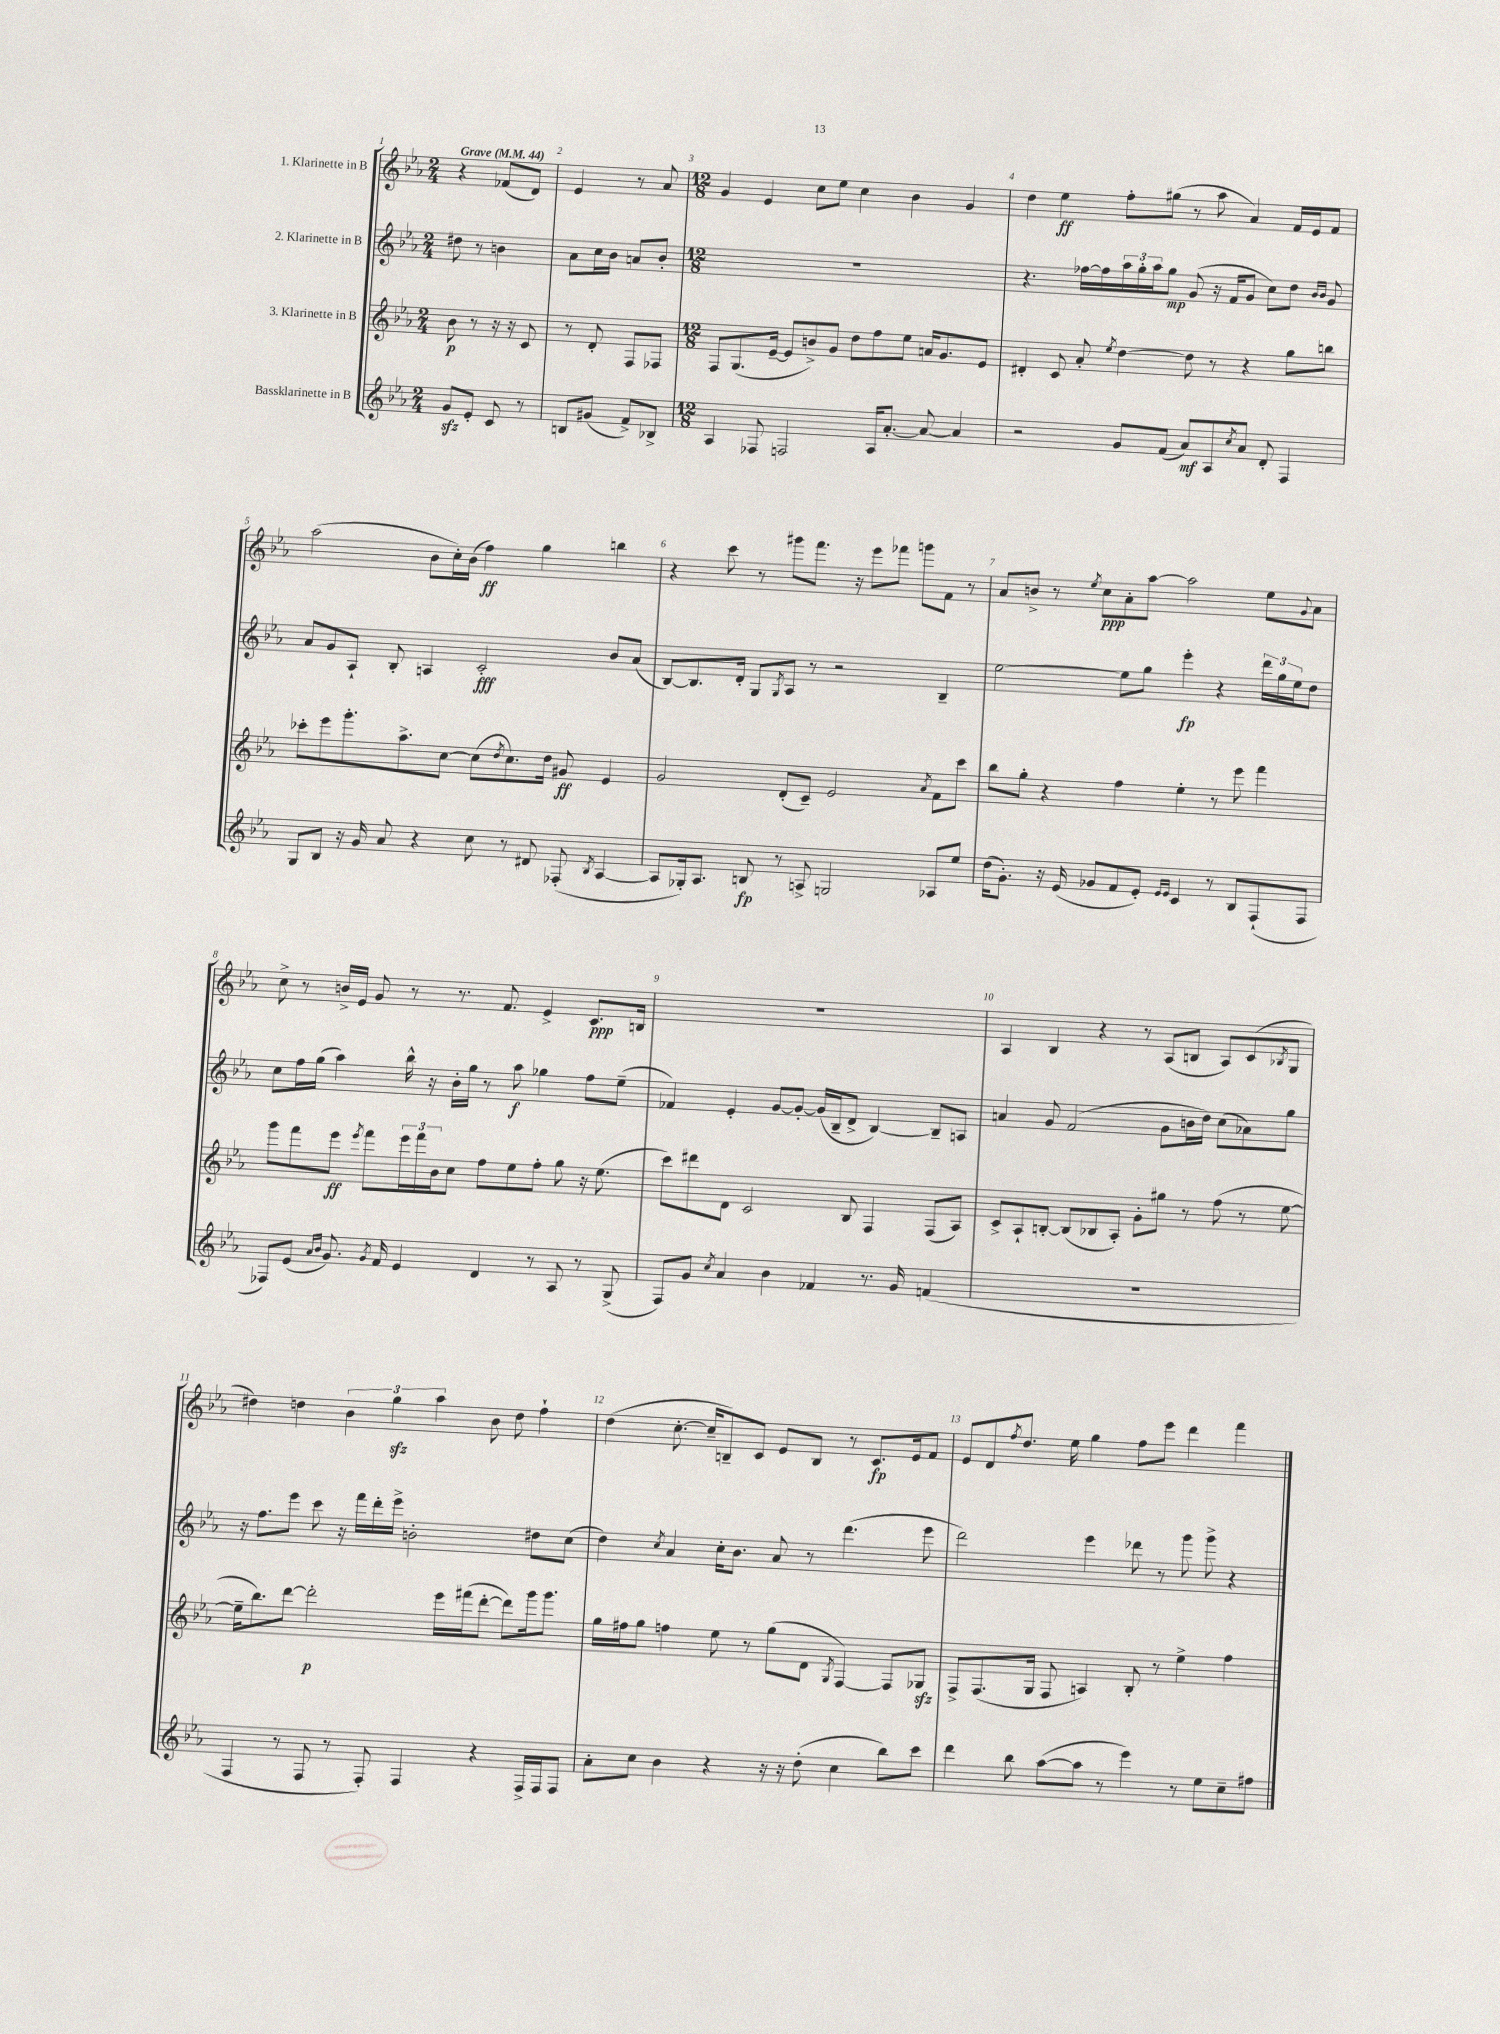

**kern	**kern	**kern	**kern
*staff4	*staff3	*staff2	*staff1
*clefG2	*clefG2	*clefG2	*clefG2
*k[b-e-a-]	*k[b-e-a-]	*k[b-e-a-]	*k[b-e-a-]
*M2/4	*M2/4	*M2/4	*M2/4
*MM44	*MM44	*MM44	*MM44
8g	8b-	8dd#	4r
8e-'	8r	8r	.
8c	16r	4b	(8f-
.	16r	.	.
8r	8c	.	8d)
=	=	=	=
8B	8r	8a-	4e-
(8g#	8d'	16cc	.
.	.	16b-	.
8f^)	8F	8a	8r
8B-^	8F-	8b-'	8a-
=	=	=	=
*M12/8	*M12/8	*M12/8	*M12/8
4A-	8F	1.r	4g
.	(8.G	.	.
8F-	.	.	4e-
.	[16e-~	.	.
2F	8e-]	.	.
.	8b^)	.	8cc
.	8g	.	8ee-
.	8dd	.	4cc
16A-	8ff	.	.
[8.a-'	.	.	.
.	8ee-	.	4b-
8a-_	16a	.	.
.	8.g	.	.
4a-]	.	.	4g
.	8e-	.	.
=	=	=	=
2r	4d#'	4.r	4dd
.	8c	.	4ee-
.	8a-'	[16ff-	.
.	.	16ff-]	.
.	8qee-	.	.
8g	[4dd	24aa-	8ff'
.	.	24gg'	.
.	.	24aa-	.
(8f	.	8gg	(8gg#
8a-)	8dd]	(8g	8r
8A-	8r	16r	8aa-
.	.	16f	.
8qcc	.	.	.
8a-	4r	8g	4a-)
8d'	.	8cc)	.
4F	8gg	8dd	16f
.	.	.	16e-
.	.	16qqb-	.
.	.	16qqb-	.
.	8bb	8g	8f
=	=	=	=
8G	8ccc-'	8a-	(2aa-
8B-	8eee-	8g	.
16r	8.ggg'	8A-`	.
16g	.	.	.
8a-	.	8B-'	.
.	8.aa-^	.	.
4r	.	4A	8b-
.	[8cc	.	16cc')
.	.	.	(16b-
8cc	(8cc]	2c'	4ff)
.	8qdd	.	.
8r	8.cc)	.	.
8d#	.	.	4gg
.	16dd	.	.
(8F-'	8g#	.	.
8qB-	.	.	.
[4A-	4e-	8b-	4bb
.	.	(8a-	.
=	=	=	=
8A-]	2g	[8B-)	4r
16G-')	.	8.B-]	.
8.A-	.	.	.
.	.	.	8ccc
.	.	16d'	.
8B	.	8G	8r
.	.	8qG	.
8r	(8d'	8A-	8ggg#
8A^	8c~)	8r	8.fff
2G	2e-	2r	.
.	.	.	16r
.	.	.	8eee-
.	.	.	8fff-
.	.	.	8ggg
.	8qa-	.	.
8A-	8f	4B-~	8f
8ee-	8ccc	.	8r
=	=	=	=
(16dd	8bb-	[2ee-	8a-
8.g')	.	.	.
.	8gg'	.	8b^
16r	4r	.	8r
(16e-	.	.	.
.	.	.	8qee-
8g-	.	.	8cc
8f	4ff	8ee-]	8a-'
8e-')	.	8gg	[8aa-
16qqe-	.	.	.
16qqe-	.	.	.
4c	4ee-'	4eee-'	2aa-]
8r	8r	4r	.
8B-	8eee-	.	.
(8F`	4fff	24ddd	8ee-
.	.	24gg	.
.	.	24ee-	.
.	.	.	8qqg
8F	.	8dd	8a-
=	=	=	=
8F-)	8ggg	8cc	8cc^
(8e-	8fff	16ff	8r
.	.	(16gg	.
16qqa-	.	.	.
16qqb-	.	.	.
8.g)	8eee-	4aa-)	16b^
.	.	.	16e-
.	8qeee-	.	.
.	8fff	.	8g
8qg	.	.	.
16f	.	.	.
4e-	24eee-	16bb-^^	8r
.	24fff	.	.
.	.	16r	.
.	24b-	.	.
.	8cc	16b-'	8.r
.	.	16gg	.
4d	8ff	8r	.
.	.	.	8.f
.	8ee-	8aa-	.
8r	8ff'	4gg-	4e-^
8A-	8gg	.	.
8r	16r	8ff	8.c
.	(8.ee-	.	.
(8G^	.	(8ee-~	.
.	.	.	16B
=	=	=	=
8F)	8ccc)	4f-)	1.r
8g	8ddd#	.	.
8qcc	.	.	.
4a-	8d	4e-'	.
.	2c	.	.
4b-	.	[8g	.
.	.	8g'_	.
4f-	.	(16g]	.
.	.	16B-~	.
.	8B-	8d^	.
8.r	4F	[4B-)	.
16g	.	.	.
(4f	(8F	8B-~]	.
.	8A-)	8A	.
=	=	=	=
1.r	8c^	4a	4A-
.	8A-`	.	.
.	[8B'	8g	4B-
.	(8B]	(2f	.
.	8B-	.	4r
.	8A-')	.	.
.	8g'	.	8r
.	8gg#	8g	(8A-
.	8r	16b	8B
.	.	16dd)	.
.	(8ff	(8cc	8A-)
.	8r	8a-)	(8c
.	.	.	8qB-
.	[8ee-	8gg	8G
=	=	=	=
4F	16ee-~]	16r	4dd#)
.	8.bb-)	8.ff	.
8r	[8ddd	8eee-	4dd
8F	2ddd']	8ccc	.
8r	.	16r	6b-
.	.	16fff	.
8F')	.	16ddd'	.
.	.	.	6gg
.	.	16eee-^	.
4F	.	2b'	.
.	.	.	6aa-
.	16eee-	.	.
.	(16fff#	.	.
4r	[8ddd'	.	8b-
.	8ddd])	.	8dd
16F^	16ggg	8dd#	4ff`
16F	8.ggg	.	.
8F	.	(8cc	.
=	=	=	=
8a-'	16gg	4dd)	(4dd
.	16ff#	.	.
8cc	8gg	.	.
.	.	8qcc	.
4b-	4ff	4a-	[8.cc'
.	.	.	16cc~]
4r	8ee-	16cc'	8B~)
.	.	8.b-	.
.	8r	.	8c
16r	(8gg	8a-	8e-
16r	.	.	.
(8dd'	8d	8r	8B
.	8qG	.	.
4cc	[4F)	(4.ddd	8r
.	.	.	8.c
8bb-)	8F]	.	.
.	.	.	16e-
8ccc	8G-	8eee-	8f
=	=	=	=
4ddd	8F^	2ddd)	8e-
.	(8.F	.	8d
.	.	.	8qff
8bb-	.	.	8.dd
.	16G	.	.
([8aa-	8F	.	.
.	.	.	16ee-
8aa-]	4A)	4eee-	4gg
8r	.	.	.
4eee-)	8B-'	8ddd-	8ff
.	8r	8r	8eee-
8r	4ee-^	8ggg	4ddd
8ee-	.	8ggg^	.
8cc~	4ff	4r	4fff
8ff#	.	.	.
==	==	==	==
*-	*-	*-	*-
